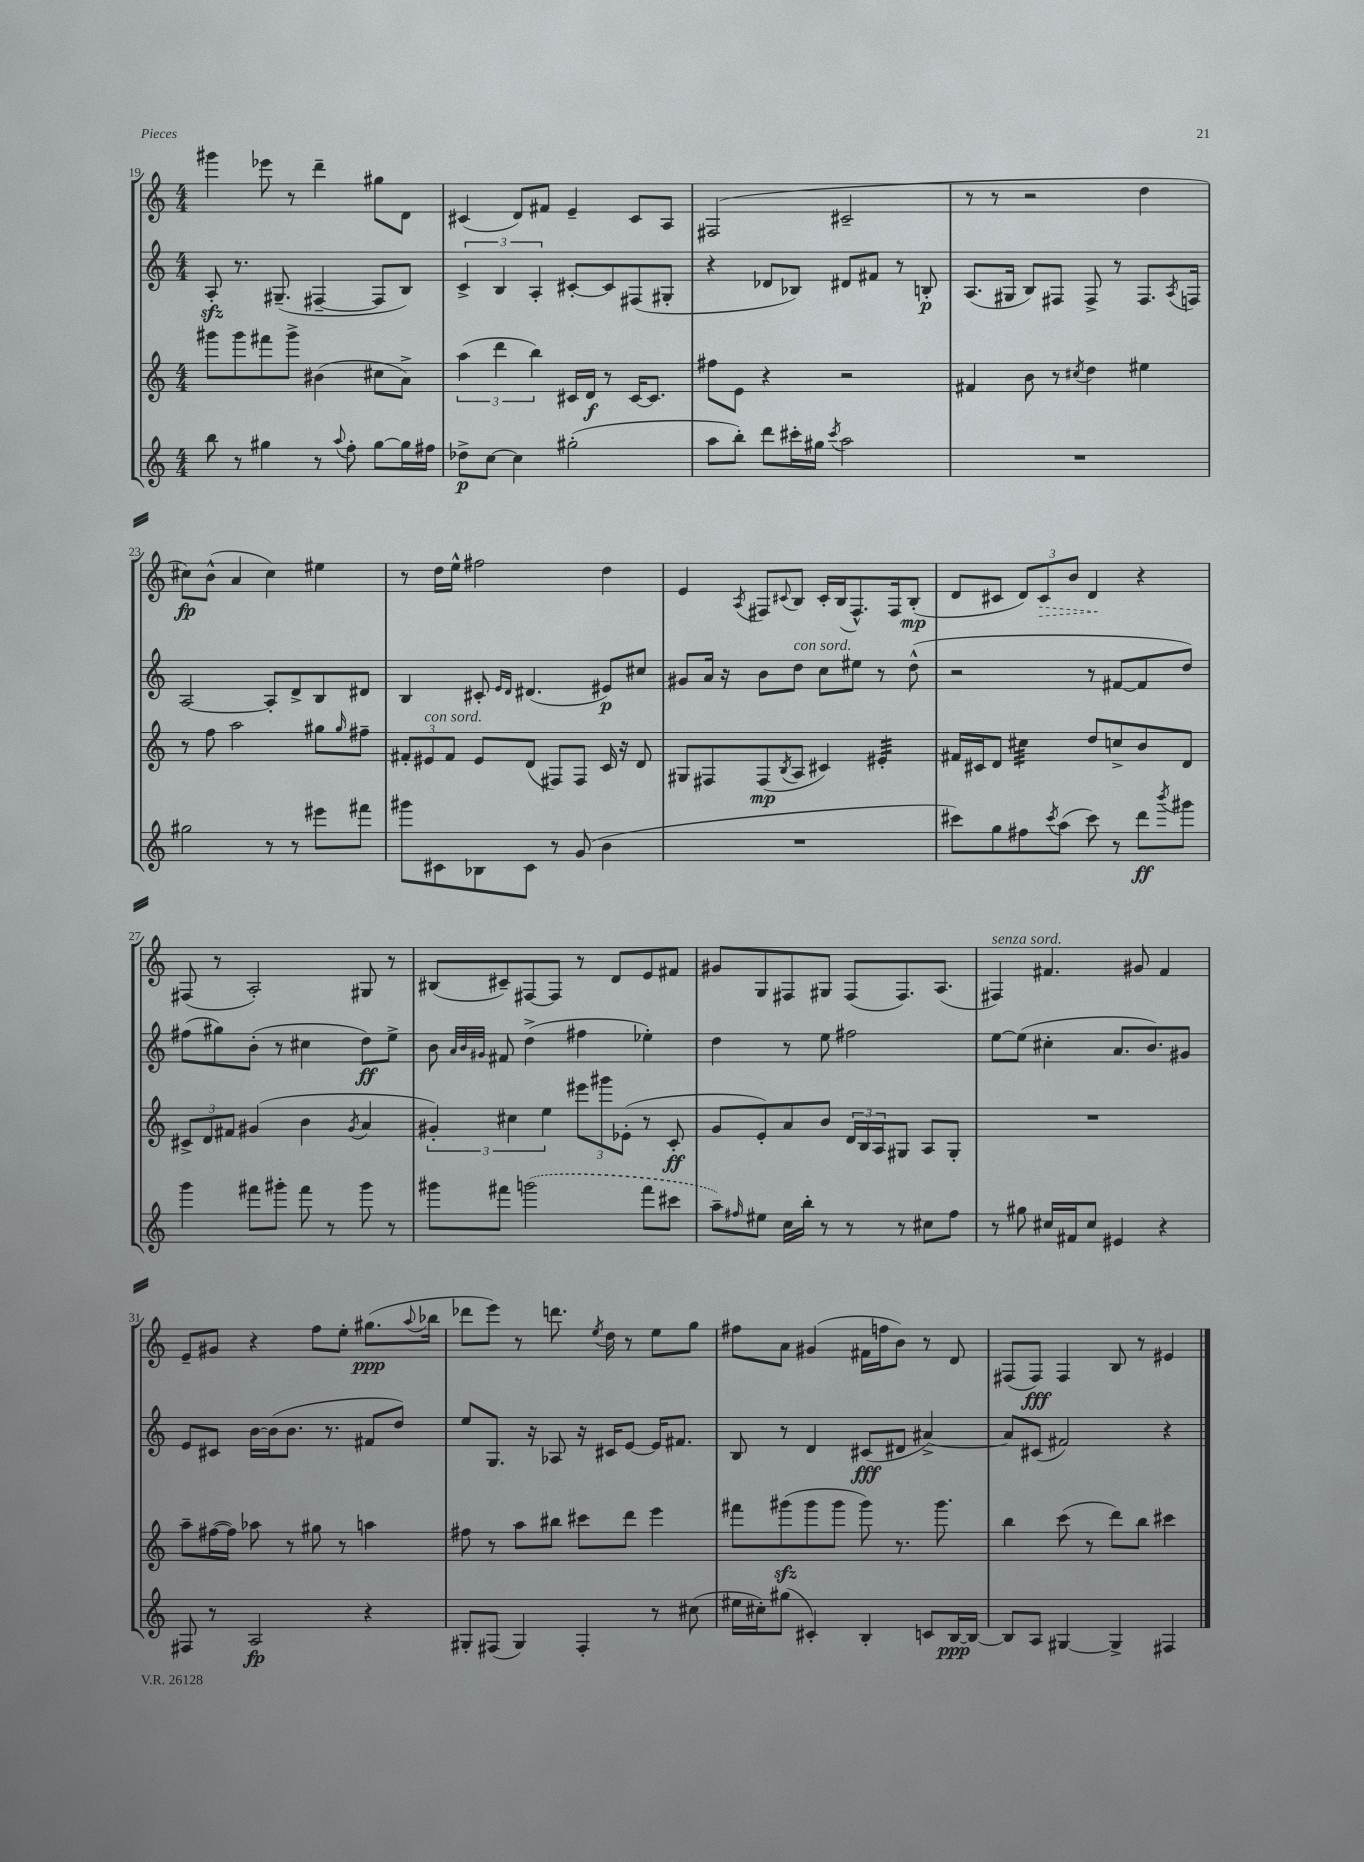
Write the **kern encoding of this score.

**kern	**kern	**kern	**kern
*staff4	*staff3	*staff2	*staff1
*clefG2	*clefG2	*clefG2	*clefG2
*k[]	*k[]	*k[]	*k[]
*M4/4	*M4/4	*M4/4	*M4/4
8bb	8ggg#	8A'	4ggg#
8r	8ggg#	8.r	.
4gg#	8fff#	.	8eee-
.	.	(8.G#~	.
.	8ggg#^	.	8r
8r	(4b#	[4F#~	4ddd~
8qqaa	.	.	.
8ff'	.	.	.
[8gg#	8cc#	8F#]	8gg#
16gg#]	8a^)	8B)	8d
16ff#	.	.	.
=	=	=	=
8dd-^	(6aa	6c^	(4c#
[8cc	.	.	.
.	6ddd	6B	.
4cc]	.	.	8d)
.	6bb)	6A'	.
.	.	.	8f#
(2gg#'	16c#	[8c#'	4e~
.	16d	.	.
.	8r	8c#]	.
.	[16c#	(8F#	8c#
.	8.c#]	.	.
.	.	8G#'	8A
=	=	=	=
8aa	8ff#	4r	(2F#
8bb')	8e	.	.
8ddd	4r	8d-	.
16ccc#'	.	8B-)	.
16gg#	.	.	.
8qccc#	.	.	.
2aa	2r	8d#	2c#~
.	.	8f#	.
.	.	8r	.
.	.	8B'	.
=	=	=	=
1r	4f#	(8.A	8r
.	.	.	8r
.	.	16G#	.
.	8b	8B)	2r
.	8r	8F#	.
.	8qcc#	.	.
.	4dd	8F#^	.
.	.	8r	.
.	4ee#	8.F#	4dd
.	.	8qA	.
.	.	16F	.
=	=	=	=
2gg#	8r	[2A	8cc#)
.	8ff	.	(8b^^
.	2aa	.	4a
8r	.	8A']	4cc#)
8r	.	8d^	.
8eee#	8gg#	8B	4ee#
.	16qqgg#	.	.
8fff#	8ff#~	8d#	.
=	=	=	=
8ggg#	12f#'	4B	8r
.	12e#	.	.
8c#	.	.	16dd
.	12f#	.	.
.	.	.	16ee^^
8B-	8e#	8c#'	2ff#
.	.	16qqe	.
.	.	16qqd	.
8c#	(8d	(4.d#	.
8r	8F#)	.	.
(8g	8F#	.	.
4b	16c	8e#)	4dd
.	16r	.	.
.	8d	8cc#	.
=	=	=	=
1r	8G#	8g#	4e
.	8F#	16a	.
.	.	16r	.
.	.	.	8qA
.	(8F#	8b	8F#
.	8qB	.	8qqc#
.	8A	8dd	8B
.	4c#)	8cc	16c#'
.	.	.	(16B
.	.	8ee#	8.F#^^)
.	4e#'	8r	.
.	.	.	16F#
.	.	(8dd^^	(8B'
=	=	=	=
8ccc#)	16f#	2r	8d
.	16c#	.	.
8gg	8d	.	8c#
8ff#	4cc#	.	12d)
.	.	.	12c#
8qccc#	.	.	.
(8aa	.	.	.
.	.	.	12b
8ccc#)	8dd	8r	4d
8r	8cc^	[8f#	.
8ddd	8b	8f#]	4r
8qbbb	.	.	.
8ggg#	8d	8dd)	.
=	=	=	=
4ggg	12c#^	(8ff#	(8F#
.	12d	.	.
.	.	8gg#)	8r
.	12f#	.	.
8fff#	(4g#	(8b'	2A')
8ggg#'	.	8r	.
8fff#	4b	4cc#	.
8r	.	.	.
.	8qg#	.	.
8ggg#	4a	8dd)	8G#
8r	.	8ee^	8r
=	=	=	=
8ggg#	6g#')	8b	(8B#
.	.	32qqa	.
.	.	32qqb	.
.	.	32qqg#	.
8fff#	.	8f#	8c#~)
.	6cc#	.	.
(2ggg	.	(4dd^	[8F#
.	6ee	.	.
.	.	.	8F#]
.	12eee#	4ff#	8r
.	12ggg#	.	.
.	.	.	8d
.	(12e-'	.	.
8fff#	8r	4ee-')	8e
8ccc#	8c'	.	8f#
=	=	=	=
8aa~)	8g	4dd	8g#
16qqff#	.	.	.
8ee#	8e')	.	8G
16cc	8a	8r	8F#
16bb'	.	.	.
8r	8b	8ee	8G#
8r	24d	2ff#	(8F#
.	24B	.	.
.	24A	.	.
8r	8G#	.	8.F#)
8cc#	8A	.	.
.	.	.	(8.A
8ff#	8G#'	.	.
=	=	=	=
8r	1r	[8ee	4F#)
8gg#	.	(8ee]	.
16cc#	.	4cc#'	4.f#
16f#	.	.	.
8cc#	.	.	.
4e#	.	8.a	.
.	.	.	8g#
.	.	8.b)	.
4r	.	.	4f#
.	.	8g#	.
=	=	=	=
8F#	8aa~	8e	8e~
8r	([16ff#	8c#	8g#
.	16ff#])	.	.
2A	8aa-	[16b	4r
.	.	(16b]	.
.	8r	8.b	.
.	8gg#	.	8ff
.	.	8.r	.
.	8r	.	8ee'
4r	4aa	8f#	(8.gg#
.	.	8dd)	.
.	.	.	8qqaa
.	.	.	16bb-
=	=	=	=
8G#'	8ff#	8ee	8ddd-
(8F#	8r	8.G	8eee)
4G#)	8aa	.	8r
.	.	16r	.
.	8bb#	8A-	8.ddd
4F#'	8ccc#	16r	.
.	.	.	8qee
.	.	16c#	16dd
.	8ddd	[8e	8r
8r	4eee	16e]	8ee
.	.	8.f#	.
(8cc#	.	.	8gg
=	=	=	=
16ee#	8fff#	8B	8ff#
16cc#')	.	.	.
(8gg#	(8ggg#	8r	8a
4c#')	8ggg#	4d	(4g#
.	8ggg#	.	.
4B'	8ggg#)	(8c#	16f#
.	.	.	16ff
.	8.r	8d#	8b)
8c	.	[4a#^)	8r
.	8.ggg#	.	.
[16B	.	.	8d
16B_	.	.	.
=	=	=	=
8B]	4bb	8a#]	(8F#
8A	.	(8c#	8F#)
[4G#	(8ccc	2f#)	4F#
.	8r	.	.
4G#^]	8ddd)	.	8B
.	8bb	.	8r
4F#	4ccc#	4r	4e#
==	==	==	==
*-	*-	*-	*-
